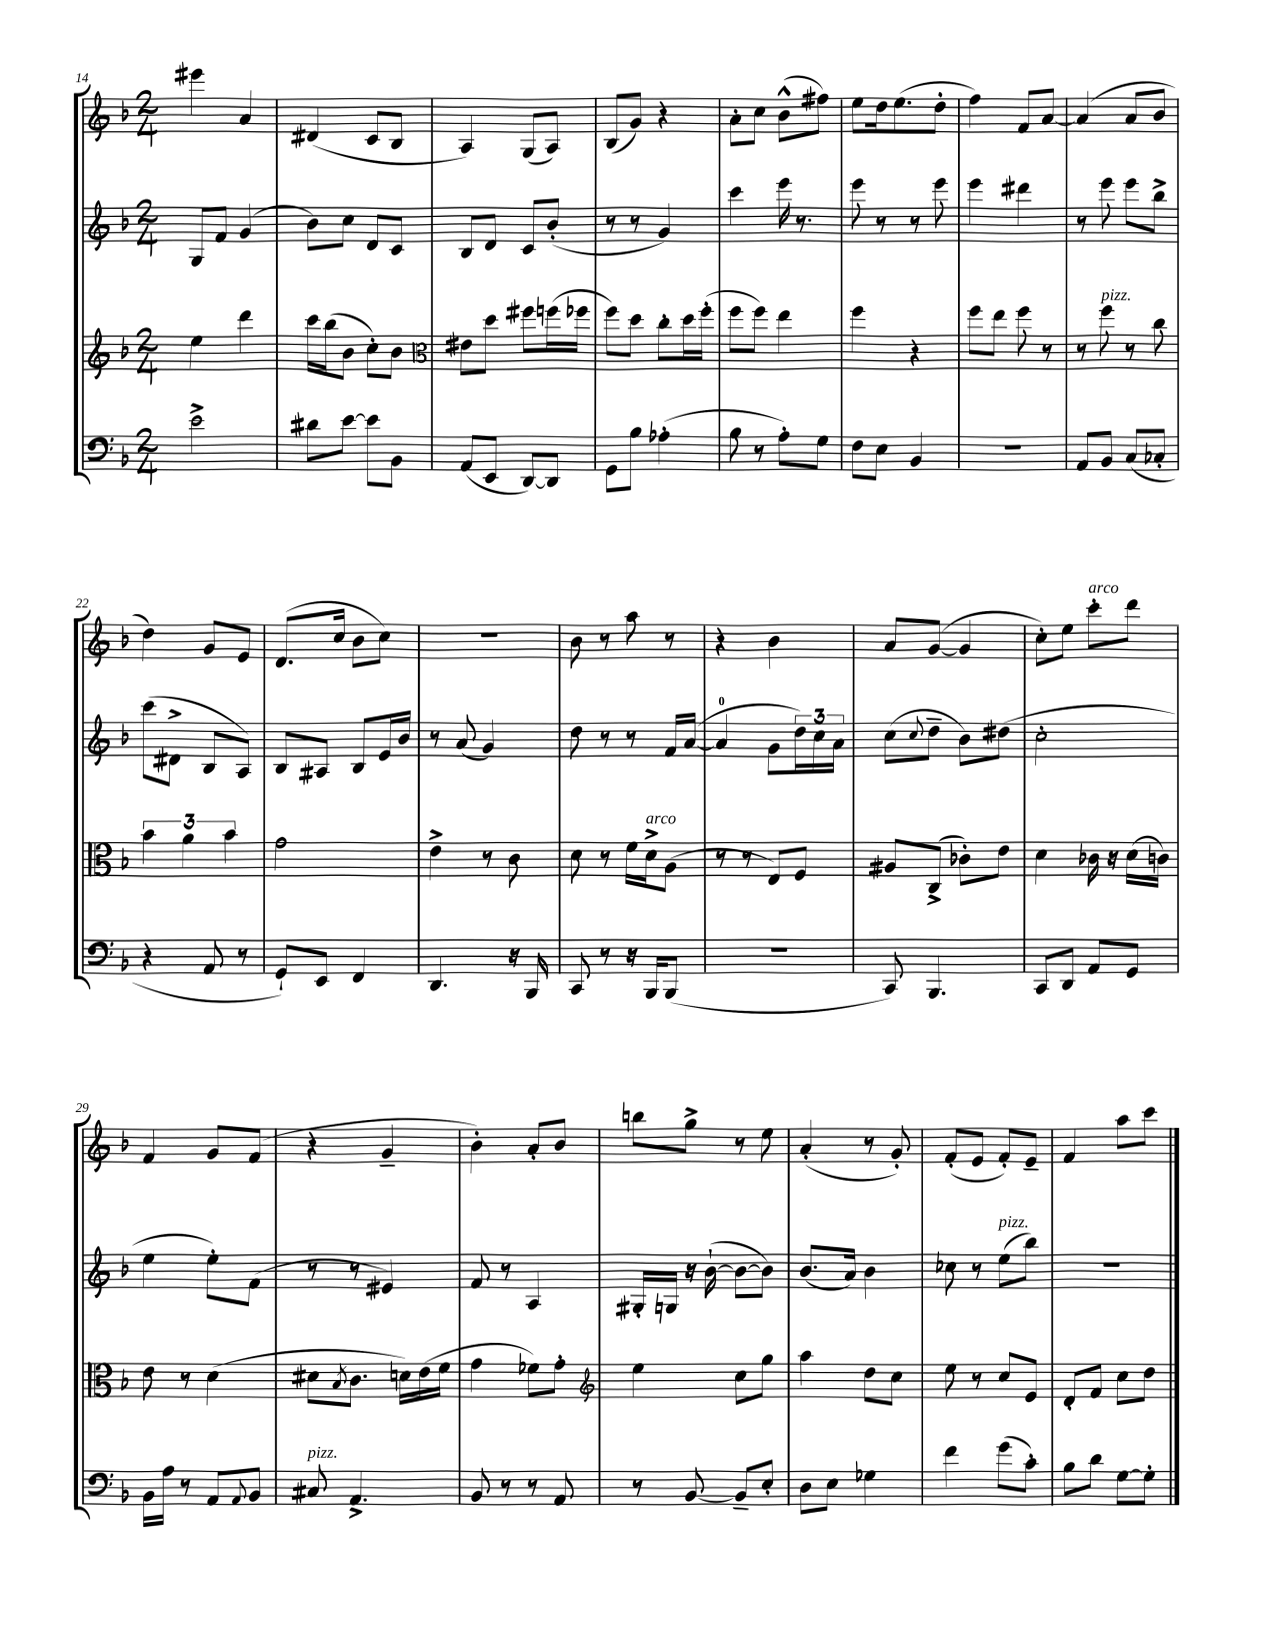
<<
\new StaffGroup <<
\new Staff = "s0" {
    \clef treble \key f \major \numericTimeSignature \time 2/4
    eis'''4 a'4 |
    dis'4( c'8 bes8 |
    a4) g8( a8) |
    bes8( g'8) r4 |
    a'8-. c''8 bes'8-^( fis''8) |
    e''8 d''16 e''8.( d''8-. |
    f''4) f'8 a'8~ |
    a'4( a'8 bes'8 |
    d''4) g'8 e'8 |
    d'8.( c''16 bes'8 c''8) |
    R2 |
    bes'8 r8 a''8 r8 |
    r4 bes'4 |
    a'8 g'8~( g'4 |
    c''8-.) e''8 c'''8-.^\markup { \italic "arco" } d'''8 |
    f'4 g'8 f'8( |
    r4 g'4-- |
    bes'4-.) a'8-. bes'8 |
    b''8 g''8-> r8 e''8 |
    a'4-.( r8 g'8-.) |
    f'8-.( e'8 f'8-.) e'8-- |
    f'4 a''8 c'''8 \bar "|." |
}
\new Staff = "s1" {
    \clef treble \key f \major \numericTimeSignature \time 2/4
    g8 f'8 g'4( |
    bes'8) c''8 d'8 c'8 |
    bes8 d'8 c'8 bes'8-.( |
    r8 r8 g'4) |
    c'''4 e'''16 r8. |
    e'''8 r8 r8 e'''8 |
    e'''4 dis'''4 |
    r8 e'''8 e'''8 bes''8-> |
    c'''8( dis'8-> bes8 a8) |
    bes8 ais8 bes8 e'16 bes'16 |
    r8 a'8( g'4) |
    d''8 r8 r8 f'16 a'16~( |
    a'4-0 g'8 \tuplet 3/2 { d''16) c''16 a'16 } |
    c''8( \appoggiatura { c''8 } d''8-- bes'8) dis''8( |
    c''2-. |
    e''4 e''8-.) f'8( |
    r8 r8 eis'4) |
    f'8 r8 a4 |
    gis16-. g16 r16 bes'16~-!( bes'8~ bes'8) |
    bes'8.( a'16) bes'4 |
    ces''8 r8 e''8^\markup { \italic "pizz." }( bes''8) |
    R2 \bar "|." |
}
\new Staff = "s2" {
    \clef treble \key f \major \numericTimeSignature \time 2/4
    e''4 d'''4 |
    c'''16 bes''16( bes'8 c''8-.) bes'8 |
    \clef alto eis'8 d''8 fis''8 f''16( fes''16 |
    f''8) d''8 c''8-. d''16 f''16-.( |
    f''8 f''8) e''4 |
    f''4 r4 |
    f''8 e''8 f''8 r8 |
    r8 f''8^\markup { \italic "pizz." } r8 c''8 |
    \tuplet 3/2 { bes'4 a'4 bes'4 } |
    g'2 |
    e'4-> r8 c'8 |
    d'8 r8 f'16 d'16->^\markup { \italic "arco" } a8( |
    r8 r8 e8) f8 |
    ais8 c8->( ces'8-.) e'8 |
    d'4 ces'16 r16 d'16( c'16) |
    e'8 r8 d'4( |
    dis'8 \acciaccatura { bes8 } c'8. d'16) e'16( f'16 |
    g'4 fes'8) g'8-. |
    \clef treble e''4 c''8 g''8 |
    a''4 d''8 c''8 |
    e''8 r8 c''8 e'8 |
    d'8-. f'8 c''8 d''8 \bar "|." |
}
\new Staff = "s3" {
    \clef bass \key f \major \numericTimeSignature \time 2/4
    e'2-> |
    dis'8 e'8~ e'8 bes,8 |
    a,8( e,8 d,8~) d,8 |
    g,8 bes8 aes4-.( |
    bes8 r8 a8-.) g8 |
    f8 e8 bes,4 |
    r2 |
    a,8 bes,8 c8( ces8-. |
    r4 a,8 r8 |
    g,8-!) e,8 f,4 |
    d,4. r16 bes,,16 |
    c,8 r8 r16 bes,,16 bes,,8( |
    r2 |
    c,8) bes,,4. |
    c,8 d,8 a,8 g,8 |
    bes,16 a16 r8 a,8 \appoggiatura { a,8 } bes,8 |
    cis8^\markup { \italic "pizz." } a,4.-> |
    bes,8 r8 r8 a,8 |
    r8 bes,8~ bes,8-- e8-. |
    d8 e8 ges4 |
    f'4 g'8( c'8-.) |
    bes8 d'8 g8~ g8-. \bar "|." |
}
>>
>>
\layout { \context { \Score currentBarNumber = #14 } }
